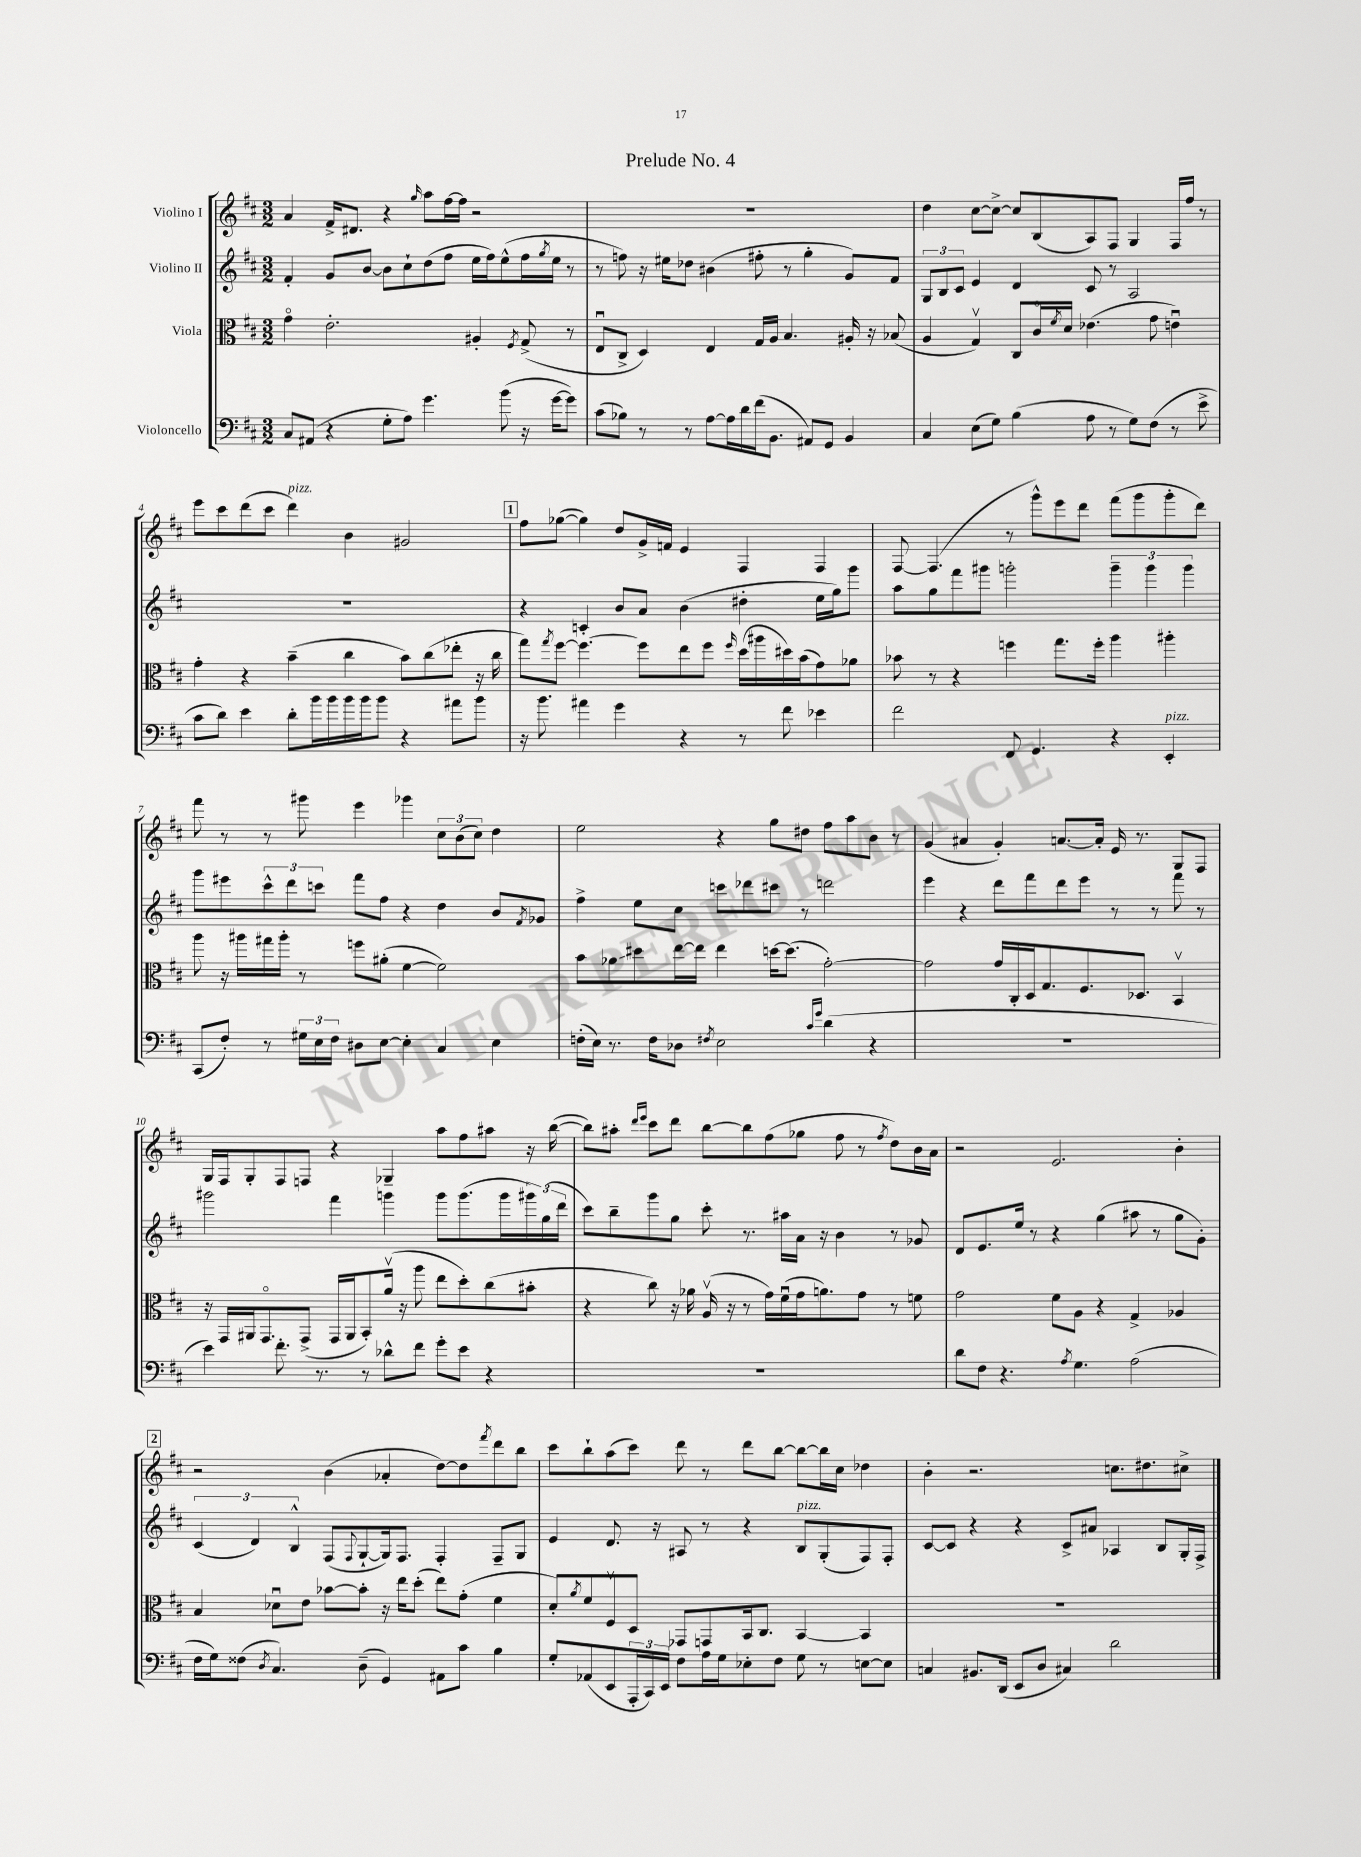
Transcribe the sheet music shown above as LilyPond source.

\header { title = "Prelude No. 4" }
<<
\new StaffGroup <<
\new Staff = "s0" \with { instrumentName = "Violino I" } {
    \clef treble \key d \major \numericTimeSignature \time 3/2
    a'4 fis'16-> dis'8. r4 \grace { g''16 } a''8 fis''16~ fis''16 r2 |
    R1. |
    d''4 cis''8~ cis''8~-> cis''8 b8( a8) fis8 g4 fis16 fis''16 r8 |
    e'''8 cis'''8 d'''8( cis'''8 d'''4^\markup { \italic "pizz." }) b'4 gis'2 |
    \mark \markup { \box "1" } fis''8 ges''8~( ges''4) d''8 g'16-> f'16 e'4 fis4 fis4 |
    fis8~ fis4.( r8 g'''8-^) e'''8 d'''8 fis'''8( g'''8 g'''8-. d'''8) |
    fis'''8 r8 r8 gis'''8 e'''4 ges'''4 \tuplet 3/2 { cis''8 b'8( cis''8) } d''4 |
    e''2 r4 g''8 dis''8 fis''8 a''8 b'8 r8 |
    g'4( ais'4 g'4-.) a'8.~ a'16-. e'16 r8. g8 fis8 |
    g16 fis16 g8-. fis8 f8 r4 ges4-- a''8 fis''8 ais''8 r16 b''16~( |
    b''8) ais''8-. \grace { d'''16 e'''16 } cis'''8 d'''8 b''8~ b''8 fis''8( ges''8 fis''8 r8 \acciaccatura { fis''8 } d''8) b'16 a'16 |
    r2 e'2. b'4-. |
    \mark \markup { \box "2" } r2 b'4( aes'4-. d''8~) d''8 \acciaccatura { fis'''8 } d'''8 b''8 |
    cis'''8 b''8-! a''8( cis'''8) d'''8 r8 d'''8 b''8~ b''8~ b''16 cis''16 des''4 |
    b'4-. r2. c''8. dis''8. cis''8-> \bar "|." |
}
\new Staff = "s1" \with { instrumentName = "Violino II" } {
    \clef treble \key d \major \numericTimeSignature \time 3/2
    fis'4-. g'8 b'8~ b'8 cis''8-! d''8( fis''8 e''16 fis''16) e''8-^( fis''16 \acciaccatura { g''8 } e''16 r8 |
    r8 f''8) r16 eis''16 des''8 bis'4( fis''8-. r8 g''4-. g'8) fis'8 |
    \tuplet 3/2 { g8 b8 cis'8 } e'4 d'4 cis'8 r8 a2 |
    R1. |
    \mark \markup { \box "1" } r4 c'4-. b'8 a'8 b'4( dis''4-. e''16 g''16) g'''8 |
    a''8 g''8 fis'''8 gis'''8 g'''2-. \tuplet 3/2 { g'''4-- g'''4 g'''4 } |
    g'''8 eis'''8 \tuplet 3/2 { cis'''8-^ d'''8 c'''8 } fis'''8 fis''8 r4 d''4 b'8 \acciaccatura { fis'8 } ges'8 |
    fis''4-> e''8 cis''8 c'''8 des'''8 cis'''8 r8 d'''2 |
    e'''4 r4 d'''8 fis'''8 d'''8 e'''8 r8 r8 fis'''8 r8 |
    gis'''2 fis'''4 g'''4 g'''8 g'''8.( g'''16 \tuplet 3/2 { gis'''16) g''16( d'''16 } |
    cis'''8) b''8-- g'''8 g''8 cis'''8-. r8. ais''16 a'16 r16 b'4 r8 ges'8 |
    d'8 e'8. e''16 r8 r4 g''4( ais''8 r8 g''8 g'8-.) |
    \mark \markup { \box "2" } \tuplet 3/2 { cis'4( d'4) b4-^ } fis8( \appoggiatura { fis8 } g8~-! g16) fis8. fis4-. fis8-- g8 |
    e'4 d'8. r16 ais8 r8 r4 b8^\markup { \italic "pizz." } g8-.( fis8) fis8-. |
    cis'8~ cis'8 r4 r4 cis'8-> ais'8 aes4 b8 g16-. fis16-> \bar "|." |
}
\new Staff = "s2" \with { instrumentName = "Viola" } {
    \clef alto \key d \major \numericTimeSignature \time 3/2
    g'4\flageolet e'2.-. ais4-. \acciaccatura { fis8 } g8->( r8 |
    e8\downbow cis8-> d4) e4 g16 a16 b4. ais16-. r16 bes8( |
    a4 g4\upbow) cis8 cis'16\flageolet \acciaccatura { fis'8 } d'16 ees'4.( g'8 e'4\downbow) |
    g'4-. r4 b'4--( cis''4 b'8) cis''8( ees''8-. r16 cis''16 |
    \mark \markup { \box "1" } g''8) \acciaccatura { g''8 } fis''8~ fis''4.~ fis''8 e''8 fis''8 \grace { fis''16 } d''16( ais''16 dis''16) b'16( g'8) aes'8 |
    bes'8 r8 r4 f''4 g''8. f''16-. a''4 ais''4-. |
    a''8 r16 ais''16 gis''16 ais''16-. r8 f''8 ais'8-.( fis'4~ fis'2) |
    b'8 aes'8\glissando dis''8 e''16~ e''16 e''4 d''16~ d''8.( g'2~-.) |
    g'2 g'16 cis16-. d16 g8. fis8. des8. b,4\upbow |
    r16 g,16 ais,16 g,8.\flageolet g,8->( g,16 ais,16 b,8-.) a'16\upbow( r16 a''8 e''8 d''8-.) cis''8( bis'8-. |
    r4 cis''8) r16 aes'16 a16\upbow( r16 r8 g'16) fis'16\downbow( g'16 a'8.) g'8 r8 f'8 |
    g'2 fis'8 a8 r4 g4-> aes4 |
    \mark \markup { \box "2" } b4 des'8\downbow e'8 bes'8~ bes'8-. r16 e''16 d''8-.( e''8) g'8-.( fis'4 |
    d'8-.) \acciaccatura { a'8 } fis'8 fis8\upbow d8 ges,8 g,8 b,16 cis8. b,4~ b,4 |
    R1. \bar "|." |
}
\new Staff = "s3" \with { instrumentName = "Violoncello" } {
    \clef bass \key d \major \numericTimeSignature \time 3/2
    cis8 ais,8( r4 g8-. a8) g'4. b'8( r16 g'16~ g'8) |
    cis'8( bes8) r8 r8 a8~ a16 d'16 fis'16( b,8. ais,8) g,8 b,4 |
    cis4 e8( g8) b4( a8 r8 g8) fis8( r8 e'8-> |
    cis'8 d'8) e'4 d'8-. b'16 b'16 b'16 b'16 b'8 r4 ais'8 b'8 |
    \mark \markup { \box "1" } r16 b'8. ais'4 g'4 r4 r8 fis'8 ees'4 |
    fis'2 fis,8 g,4. r4 e,4-.^\markup { \italic "pizz." } |
    cis,8( fis8-.) r8 \tuplet 3/2 { gis16 e16 fis16 } dis8 e8~ e4-. cis4 e4 |
    f16-.( e16) r8. f16 des8 \acciaccatura { fis8 } e2 \grace { cis'16 g'16 } d'4( r4 |
    R1. |
    e'4) fis'8.-. r8. r8 des'8-^ fis'8 g'8-. e'8 r4 |
    R1. |
    d'8 fis8 r4. \acciaccatura { a8 } g4. a2( |
    \mark \markup { \box "2" } fis16 g16) fisis8( \acciaccatura { d8 } cis4.) d8--( g,4) ais,8 cis'8 b4 |
    g8-. aes,8( e,8 \tuplet 3/2 { a,,16-. cis,16) e,16 } fis8 a16 g16 ees8-. fis8 g8 r8 e8~ e8 |
    c4 bis,8. d,16( e,8 d8 cis4) d'2 \bar "|." |
}
>>
>>
